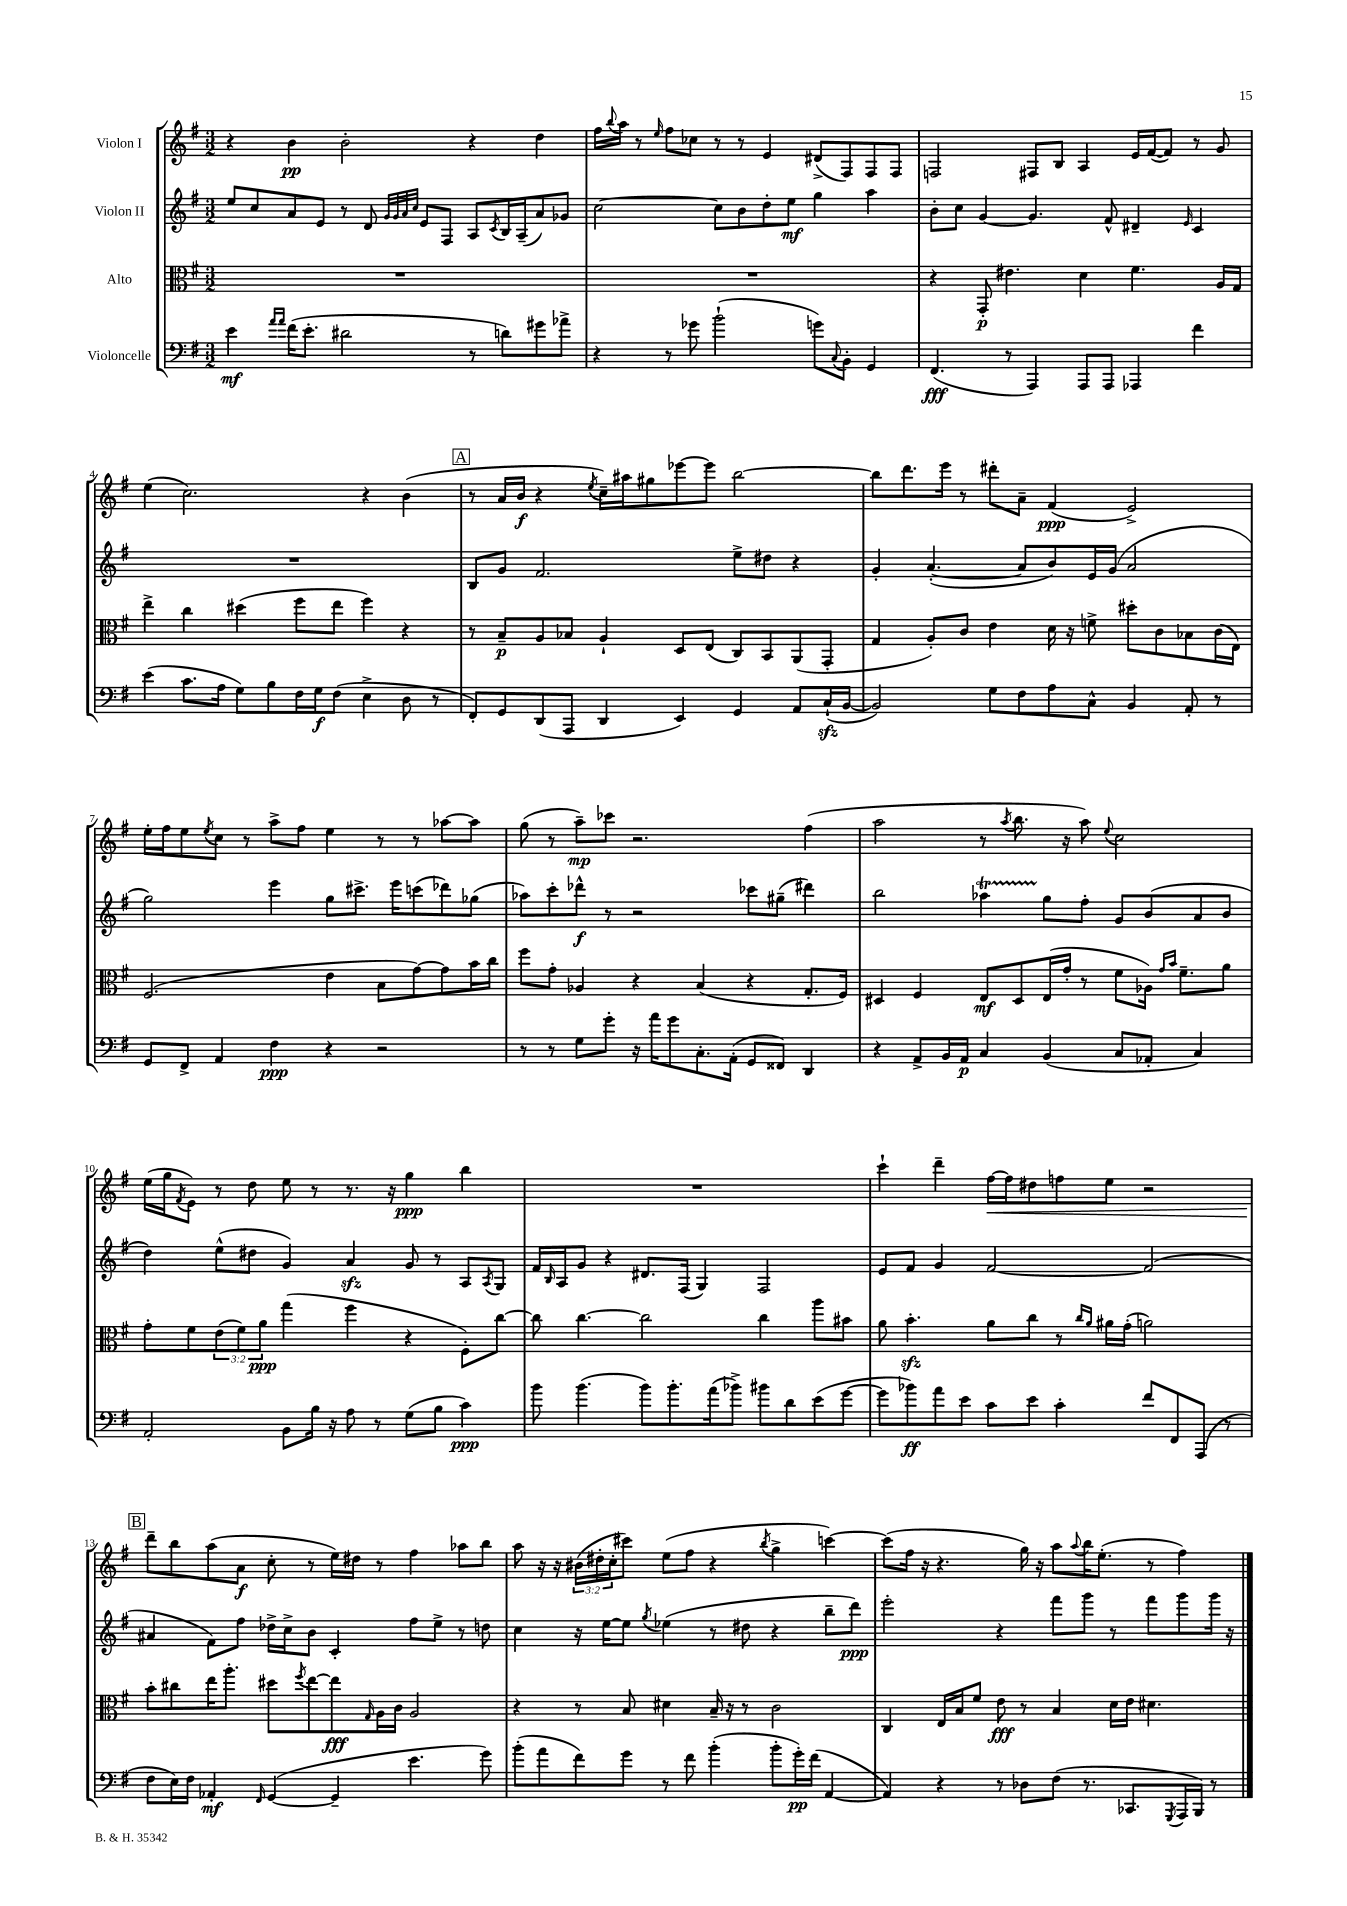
<<
\new StaffGroup <<
\new Staff = "s0" \with { instrumentName = "Violon I" } {
    \clef treble \key g \major \numericTimeSignature \time 3/2 \override Staff.TupletNumber.text = #tuplet-number::calc-fraction-text
    r4 b'4\pp b'2-. r4 d''4 |
    fis''16 \appoggiatura { b''8 } a''16 r8 \grace { e''16 } fis''8 ces''8 r8 r8 e'4 dis'8->( fis8) fis8 fis8 |
    f2 fis8 b8 a4 e'16 fis'16~( fis'8) r8 g'8 |
    e''4( c''2.) r4 b'4( |
    \mark \markup { \box "A" } r8 a'16 b'16\f r4 \acciaccatura { e''8 } c''16--) ais''16 gis''8 ees'''8~ ees'''8 b''2~ |
    b''8 d'''8. e'''16 r8 dis'''8-. a'8-- fis'4\ppp( e'2->) |
    e''16-. fis''16 e''8 \acciaccatura { e''8 } c''8 r8 a''8-> fis''8 e''4 r8 r8 aes''8~ aes''8 |
    g''8( r8 a''8--\mp) ces'''8 r2. fis''4( |
    a''2 r8 \acciaccatura { a''8 } b''8. r16 a''8) \appoggiatura { e''8 } c''2 |
    e''16( g''16 \acciaccatura { fis'8 } e'8) r8 d''8 e''8 r8 r8. r16 g''4\ppp b''4 |
    R1. |
    c'''4-! d'''4-- fis''16~\< fis''16 dis''8 f''8 e''8 r2 |
    \mark \markup { \box "B" } d'''8--\! b''8 a''8( a'8\f c''8-. r8 e''16) dis''16 r8 fis''4 aes''8 b''8 |
    a''8 r16 r16 \tuplet 3/2 { bis'16( dis''16-. c''16-. } cis'''8) e''8( fis''8 r4 \acciaccatura { b''8 } g''4-> c'''4~) |
    c'''8( fis''16 r16 r4. g''16) r16 a''8 \appoggiatura { a''8 } b''16 e''8.-.( r8 fis''4) \bar "|." |
}
\new Staff = "s1" \with { instrumentName = "Violon II" } {
    \clef treble \key g \major \numericTimeSignature \time 3/2
    e''8 c''8 a'8 e'8 r8 d'8 \grace { g'32 g'32 a'32 c''32 } e'8 fis8 a8 \acciaccatura { c'8 } b16 a16--( a'8) ges'8 |
    c''2~ c''8 b'8 d''8-. e''8\mf g''4 a''4 |
    b'8-. c''8 g'4~ g'4. fis'8-^ dis'4-- \grace { e'16 } c'4 |
    R1. |
    \mark \markup { \box "A" } b8 g'8 fis'2. e''8-> dis''8 r4 |
    g'4-. a'4.~-.( a'8 b'8) e'16 g'16( a'2 |
    g''2) e'''4 g''8 cis'''8.-> e'''16 c'''8( des'''8) ges''8( |
    aes''8) c'''8-. des'''8-^\f r8 r2 ces'''8 gis''8--( dis'''4) |
    b''2 aes''4\startTrillSpan g''8\stopTrillSpan fis''8-. g'8 b'8( a'8 b'8 |
    d''4) e''8-^( dis''8 g'4) a'4\sfz g'8 r8 a8 \acciaccatura { a8 } g8 |
    fis'16 \grace { b16 } a16 g'8 r4 dis'8. fis16( g4) fis2 |
    e'8 fis'8 g'4 fis'2~ fis'2( |
    \mark \markup { \box "B" } ais'4 fis'8) fis''8 des''16-> c''16-> b'8 c'4-. fis''8 e''8-> r8 d''8 |
    c''4 r16 e''16~ e''8 \acciaccatura { g''8 } ees''4( r8 dis''8 r4 b''8-- d'''8\ppp) |
    e'''2-. r4 fis'''8 g'''8 r8 fis'''8 g'''8 g'''16 r16 \bar "|." |
}
\new Staff = "s2" \with { instrumentName = "Alto" } {
    \clef alto \key g \major \numericTimeSignature \time 3/2 \override Staff.TupletNumber.text = #tuplet-number::calc-fraction-text
    R1. |
    R1. |
    r4 g,8-.\p eis'4. d'4 fis'4. a16 g16 |
    e''4-> c''4 dis''4( fis''8 e''8 fis''4) r4 |
    \mark \markup { \box "A" } r8 b8--\p a8 bes8 a4-! d8 e8( c8) b,8 a,8( g,8-. |
    g4 a8-.) c'8 e'4 d'16 r16 f'8-> dis''8-. c'8 bes8 c'16( e16) |
    fis2.( e'4 b8 g'8~) g'8 b'16 c''16 |
    fis''8 g'8-. aes4 r4 b4( r4 g8.-. fis16) |
    dis4 fis4 e8\mf dis8 e16( g'16-. r8 fis'8 aes16) \grace { g'16 b'16 } fis'8.-- a'8 |
    g'8-. fis'8 \tuplet 3/2 { e'8( fis'8) a'8\ppp } g''4( fis''4 r4 fis8-.) c''8~ |
    c''8 c''4.~ c''2 c''4 a''8 bis'8 |
    a'8 b'4.-.\sfz a'8 c''8 r8 \grace { c''16 a'16 } ais'16 g'16-.( a'2) |
    \mark \markup { \box "B" } b'8-. cis''8 e''16 a''8.-. dis''8 \acciaccatura { fis''8 } e''8~ e''8\fff \grace { g16 } a16 c'16 a2 |
    r4 r8 b8 dis'4 b16-- r16 r8 c'2 |
    c4 e16 b16 fis'8 e'8\fff r8 b4 d'16 e'16 dis'4. \bar "|." |
}
\new Staff = "s3" \with { instrumentName = "Violoncelle" } {
    \clef bass \key g \major \numericTimeSignature \time 3/2
    e'4\mf \grace { a'16 a'16 } fis'16( e'8.-. dis'2 r8 d'8) gis'8 aes'8-> |
    r4 r8 ges'8 b'2-!( g'8) \appoggiatura { c8 } b,8-. g,4 |
    fis,4.\fff( r8 a,,4) a,,8 a,,8 aes,,4 fis'4 |
    e'4( c'8. a16 g8) b8 fis16 g16\f fis8( e4-> d8 r8 |
    \mark \markup { \box "A" } fis,8-.) g,8 d,8( a,,8 d,4 e,4) g,4 a,8 c16-!\sfz( b,16~ |
    b,2) g8 fis8 a8 c8-^ b,4 a,8-. r8 |
    g,8 fis,8-> a,4 fis4\ppp r4 r2 |
    r8 r8 g8 g'8-. r16 a'16 g'8 c8.-. a,16-.( g,8 fisis,8) d,4 |
    r4 a,8-> b,16 a,16\p c4 b,4( c8 aes,8-. c4) |
    a,2-. b,8 b16 r16 a8 r8 g8( b8 c'4\ppp) |
    b'8 b'4.( b'8) b'8.-. a'16( bes'8->) bis'8 d'8 e'8( g'8~ |
    g'8 bes'8\ff) a'8 e'8 c'8 e'8 c'4-. fis'8 fis,8 a,,8( r8 |
    \mark \markup { \box "B" } fis8 e16) fis16 aes,4-.\mf \grace { fis,16 } g,4~( g,4-- e'4. g'8) |
    b'8-.( a'8 fis'8) g'8 r8 fis'8 b'4-.( b'8-. g'16-.\pp) fis'16( a,4~ |
    a,4) r4 r8 des8 fis8( r8. ces,8. \acciaccatura { g,,8 } a,,16 b,,16) r8 \bar "|." |
}
>>
>>
